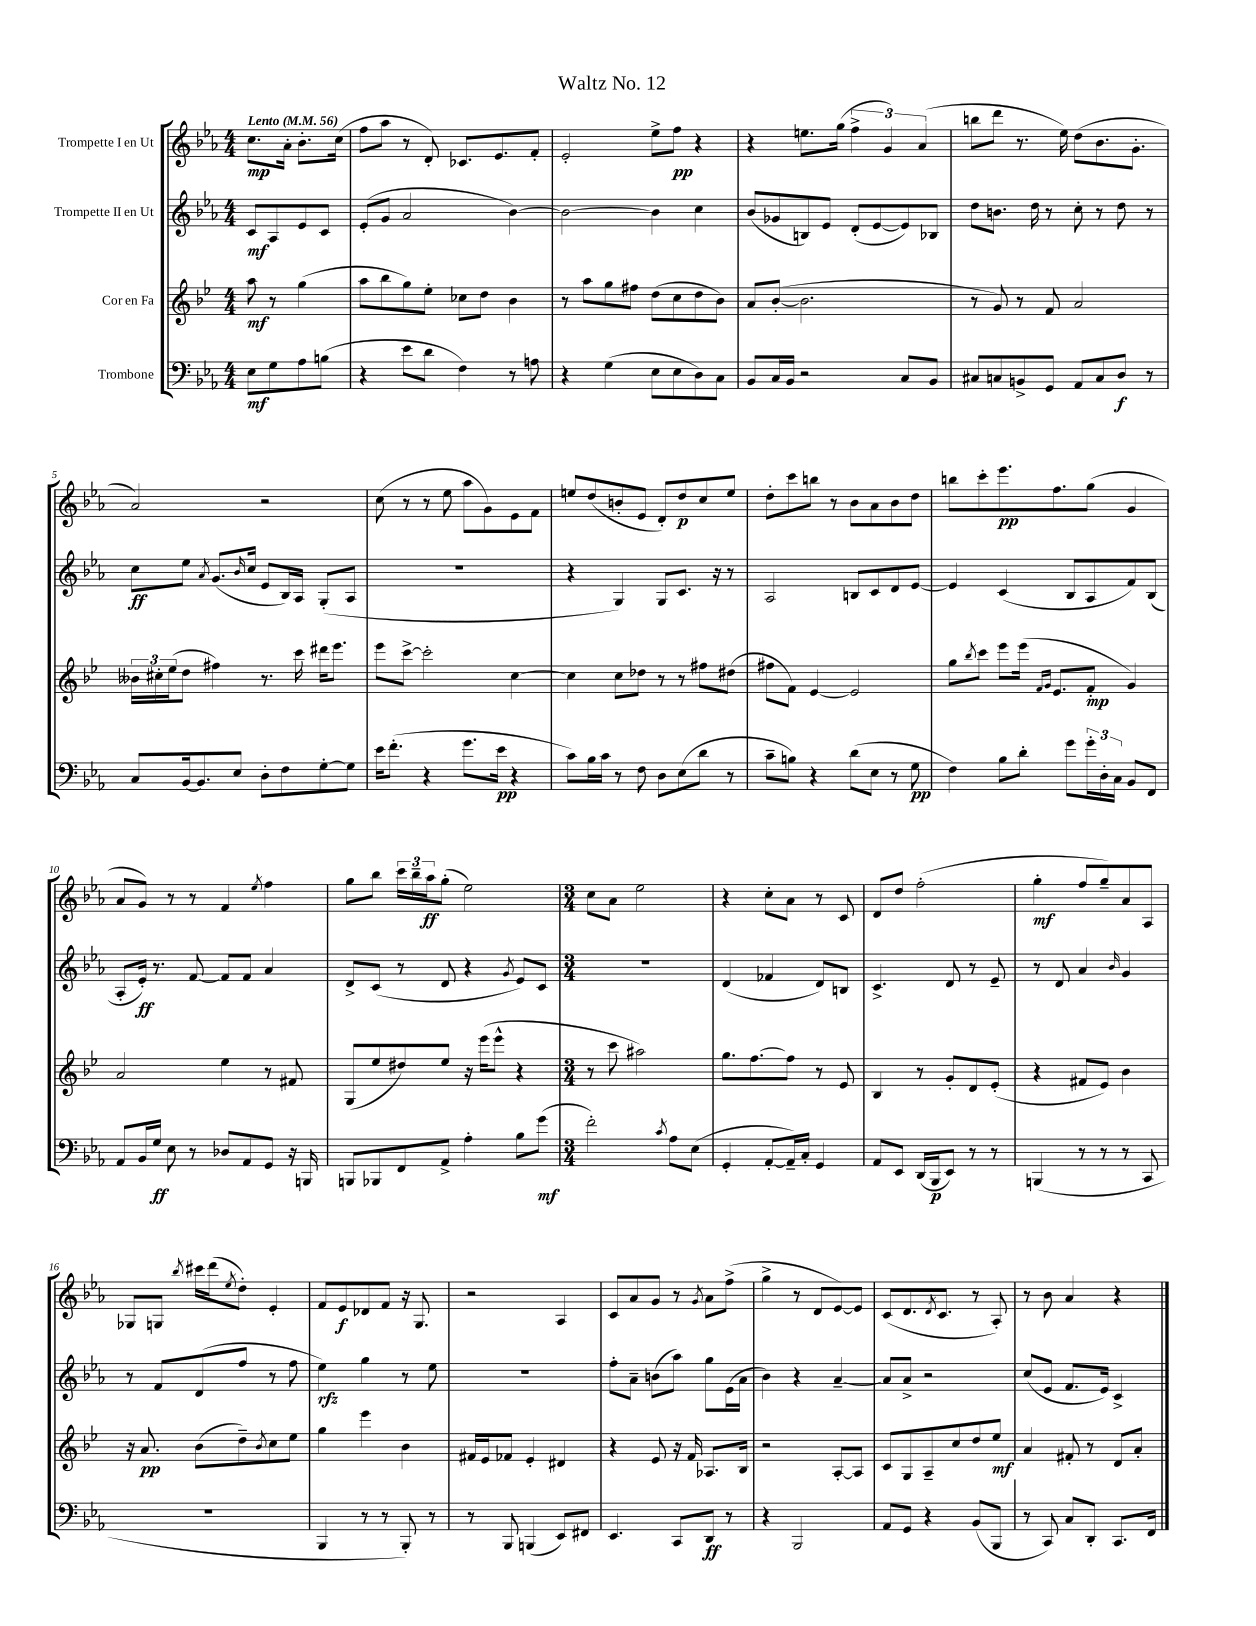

**kern	**kern	**kern	**kern
*staff4	*staff3	*staff2	*staff1
*clefF4	*clefG2	*clefG2	*clefG2
*k[b-e-a-]	*k[b-e-]	*k[b-e-a-]	*k[b-e-a-]
*M4/4	*M4/4	*M4/4	*M4/4
*MM56	*MM56	*MM56	*MM56
8E-	8aa	8c	8.cc
8G	8r	8A-	.
.	.	.	16a-'
8A-	(4gg	8e-	8.b-'
(8B	.	8c	.
.	.	.	(16cc
=	=	=	=
4r	8aa	(8e-'	8ff
.	8bb-	8g	8aa-
8e-	8gg)	2a-	8r
8d	8ee-'	.	8d')
4F)	8cc-	.	8.c-
.	8dd	.	.
.	.	.	8.e-
8r	4b-	[4b-)	.
8A	.	.	8f'
=	=	=	=
4r	8r	2b-_	2e-'
.	8aa	.	.
(4G	8gg	.	.
.	8ff#	.	.
8E-	(8dd	4b-]	8ee-^
8E-	8cc	.	8ff
8D)	8dd	4cc	4r
8C	8b-)	.	.
=	=	=	=
8BB-	8a	(8b-	4r
16C	([8b-'	8g-	.
16BB-	.	.	.
2r	2.b-]	8B)	8.ee
.	.	8e-	.
.	.	.	(16gg
.	.	(8d'	6ff^
.	.	[8e-	.
.	.	.	6g)
8C	.	8e-])	.
.	.	.	(6a-
8BB-	.	8B-	.
=	=	=	=
8C#	8r	8dd	8bb
8C	8g)	8.b	8ddd
8BB^	8r	.	8.r
.	.	16dd	.
8GG	8f	8r	.
.	.	.	16ee-)
8AA-	2a	8cc'	(8dd
8C	.	8r	8.b-
8D	.	8dd	.
.	.	.	8.g'
8r	.	8r	.
=	=	=	=
8C	24b--	8cc	2a-)
.	24cc#'	.	.
.	(24ee-	.	.
[16BB-	8dd	8ee-	.
8.BB-]	.	.	.
.	.	8qa-	.
.	4ff#)	(8.g	.
8E-	.	.	.
.	.	16qqb-	.
.	.	16cc	.
8D'	8.r	8e-	2r
8F	.	16B-)	.
.	16ccc	16A-	.
[8G'	16ddd#	(8G'	.
.	8.eee-	.	.
8G]	.	8A-	.
=	=	=	=
16e-	8eee-	1r	(8cc
(8.f'	.	.	.
.	[8ccc^	.	8r
4r	2ccc']	.	8r
.	.	.	8ee-
8.g	.	.	8aa-
.	.	.	8g)
16e-	.	.	.
4r	[4cc	.	8e-
.	.	.	8f
=	=	=	=
8c)	4cc]	4r	8ee
16B-	.	.	(8dd
16c	.	.	.
8r	8cc	4G)	8b'
8F	8dd-	.	8e-
8D	8r	8G	8d')
(8E-	8r	8.c	8dd
8d	8ff#	.	8cc
.	.	16r	.
8r	(8dd#	8r	8ee
=	=	=	=
8c~	8ff#	2A-	8dd'
8B)	8f)	.	8ccc
4r	[4e-	.	8bb
.	.	.	8r
(8d	2e-]	8B	8b-
8E-	.	8c	8a-
8r	.	8d	8b-
8G	.	[8e-	8dd
=	=	=	=
4F)	8gg	4e-]	8bb
.	8qbb-	.	.
.	8ccc	.	8ccc'
8B-	8eee-	(4c	8.eee-
8d'	(16eee-	.	.
.	16qqf	.	.
.	16qqg	.	.
.	8.e-	.	8.ff
8g	.	8B-	.
24g'	8f'	8A-	(8gg
24D'	.	.	.
24C	.	.	.
8BB-	4g)	8f)	4g
8FF	.	(8B-	.
=	=	=	=
8AA-	2a	8A-'	8a-
16BB-	.	16e-')	8g)
16G	.	8.r	.
8E-	.	.	8r
8r	.	[8f	8r
8D-	4ee-	8f]	4f
8AA-	.	8f	.
.	.	.	8qee-
8GG	8r	4a-	4ff
16r	8f#	.	.
16BBB	.	.	.
=	=	=	=
8BBB	(8G	8d^	8gg
8BBB-	8ee-	(8c	8bb-
8FF	8dd#)	8r	24ccc
.	.	.	24bb-~
.	.	.	24aa-
8AA-^	8ee-	8d	(8gg'
4A-'	16r	4r	2ee-)
.	(16eee-	.	.
.	8eee-^^	.	.
.	.	8qg	.
8B-	4r	8e-)	.
(8g	.	8c	.
=	=	=	=
*M3/4	*M3/4	*M3/4	*M3/4
2f')	8r	2.r	8cc
.	8ccc	.	8a-
.	2aa#)	.	2ee-
8qc	.	.	.
8A-	.	.	.
(8E-	.	.	.
=	=	=	=
4GG'	8.gg	(4d	4r
.	[8.ff	.	.
[8AA-'	.	4f-	8cc'
16AA-~])	8ff]	.	8a-
16C'	.	.	.
4GG	8r	8d)	8r
.	8e-	8B	8c
=	=	=	=
8AA-	4B-	4.c^	8d
8EE-	.	.	8dd
(16DD	8r	.	(2ff'
16BBB-	.	.	.
8EE-)	8g'	8d	.
8r	8d	8r	.
8r	(8e-'	8e-~	.
=	=	=	=
(4BBB	4r	8r	4gg'
.	.	8d	.
8r	8f#	4a-	8ff
8r	8e-)	.	8gg~)
.	.	16qqb-	.
8r	4b-	4g	8a-
8CC	.	.	8A-
=	=	=	=
2.r	16r	8r	8G-
.	8.a	.	.
.	.	8f	8G
.	.	.	8qbb-
.	(8b-	(8d	16ccc#
.	.	.	(16ddd
.	.	.	8qee-
.	8dd~)	8ff	8dd')
.	8qb-	.	.
.	8cc	8r	4e-'
.	8ee-	8ff	.
=	=	=	=
4BBB-	4gg	4ee-)	8f
.	.	.	8e-
8r	4eee-	4gg	8d-
8r	.	.	8f
8BBB-')	4b-	8r	16r
.	.	.	8.G
8r	.	8ee-	.
=	=	=	=
8r	16f#	2.r	2r
.	16e-	.	.
8BBB-	8f-	.	.
(4BBB	4e-'	.	.
8EE-)	4d#	.	4A-
8FF#	.	.	.
=	=	=	=
4.EE-	4r	8ff'	8c
.	.	8a-~	8a-
.	8e-	(8b	8g
8CC	16r	8aa-)	8r
.	16f	.	.
.	.	.	8qg
8DD	8.A-	8gg	8a-
8r	.	(16e-	(8ff^
.	16B-	16a-	.
=	=	=	=
4r	2r	4b-)	4gg^
2BBB-	.	4r	8r
.	.	.	8d
.	[8A'	[4a-~	[8e-)
.	8A]	.	8e-]
=	=	=	=
8AA-	8c	8a-]	(8c
8GG	8G	8a-^	8.d
4r	8A~	2r	.
.	.	.	8qd
.	.	.	8.c
.	8cc	.	.
(8BB-	8dd	.	8r
8BBB-	8ee-	.	8A-')
=	=	=	=
8r	4a	(8cc	8r
8CC)	.	8e-	8b-
8C	8f#'	8.f	4a-
8DD'	8r	.	.
.	.	16e-)	.
8.CC	8d	4c^	4r
.	8a'	.	.
16FF	.	.	.
==	==	==	==
*-	*-	*-	*-
